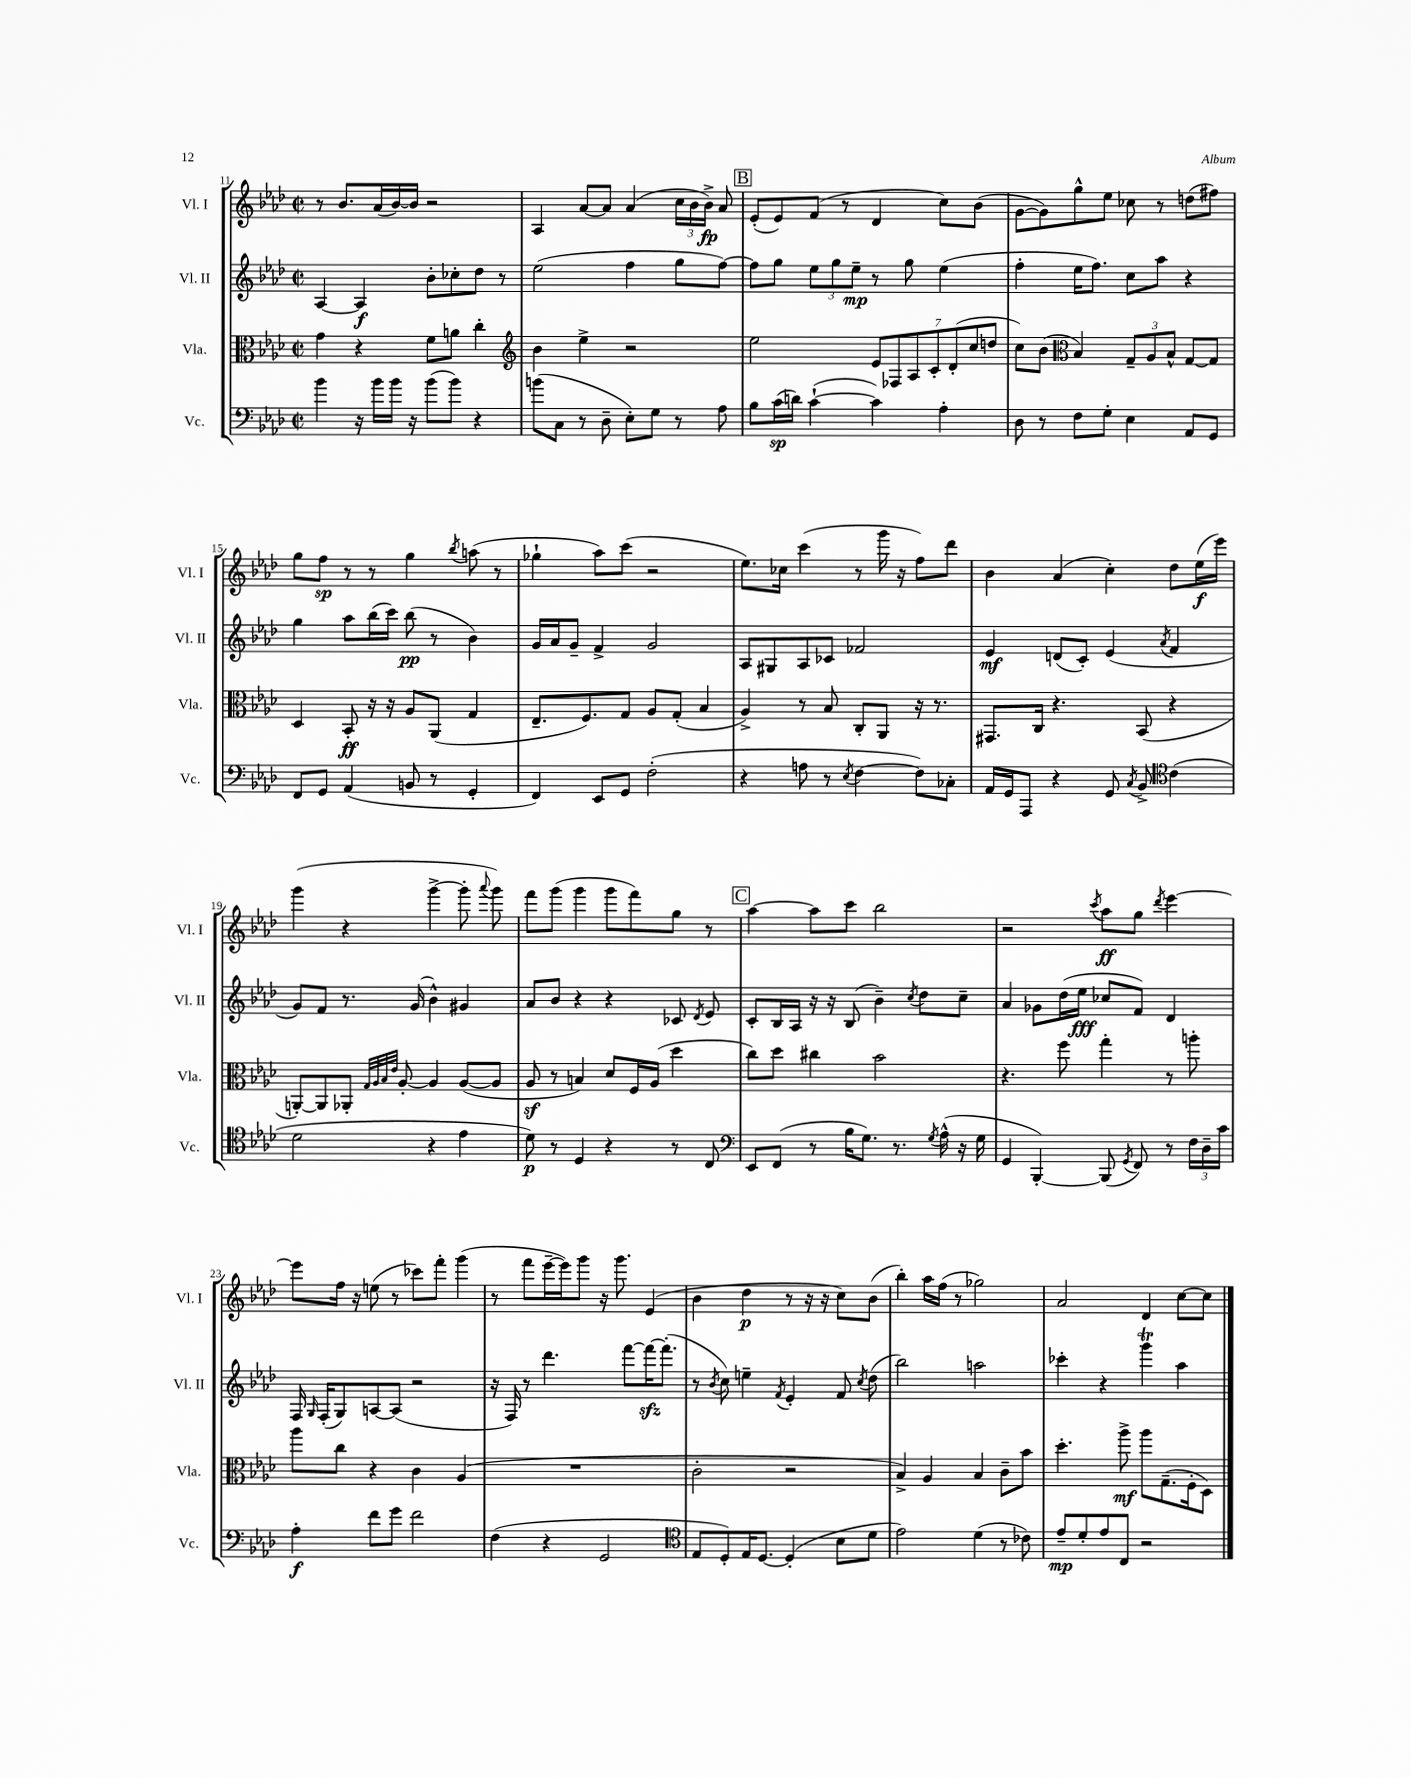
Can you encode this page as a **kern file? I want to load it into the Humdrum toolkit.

**kern	**dynam	**kern	**dynam	**kern	**dynam	**kern	**dynam
*part4	*part4	*part3	*part3	*part2	*part2	*part1	*part1
*staff4	*staff4	*staff3	*staff3	*staff2	*staff2	*staff1	*staff1
*I"Vc.	*	*I"Vla.	*	*I"Vl. II	*	*I"Vl. I	*
*I'Vc.	*	*I'Vla.	*	*I'Vl. II	*	*I'Vl. I	*
*clefF4	*	*clefC3	*	*clefG2	*	*clefG2	*
*k[b-e-a-d-]	*	*k[b-e-a-d-]	*	*k[b-e-a-d-]	*	*k[b-e-a-d-]	*
*M2/2	*	*M2/2	*	*M2/2	*	*M2/2	*
*met(c|)	*	*met(c|)	*	*met(c|)	*	*met(c|)	*
=11	=11	=11	=11	=11	=11	=11	=11
4b-\	.	4g\	.	[4A-/	.	8r	.
.	.	.	.	.	.	8.b-/L	.
16r	.	4r	.	4A-/]	f	.	.
16b-\LL	.	.	.	.	.	(16a-/L	.
16b-\JJ	.	.	.	.	.	[16b-/)	.
16r	.	.	.	.	.	16b-/JJ]	.
(8b-\L	.	8f\L	.	8b-'\L	.	2r	.
8b-\J)	.	8an\J	.	8cc-X'\	.	.	.
4r	.	4cc'\	.	8dd-\J	.	.	.
.	.	.	.	8r	.	.	.
=12	=12	=12	=12	=12	=12	=12	=12
*	*	*clefG2	*	*	*	*	*
(8bn\L	.	4b-\	.	(2ee-\	.	4A-/	.
8C\J	.	.	.	.	.	.	.
8r	.	4ee-^\	.	.	.	[8a-/L	.
8D-~\	.	.	.	.	.	8a-/J]	.
8E-'\L)	.	2r	.	4ff\	.	(4a-/	.
8G\J	.	.	.	.	.	.	.
8r	.	.	.	8gg\L	.	24cc\LL	.
.	.	.	.	.	.	24b-\	.
.	.	.	.	.	.	24b-^\JJ)	fp
8A-\	.	.	.	[8ff\J)	.	8a-/	.
!!LO:REH:place=s1:t=B
=13	=13	=13	=13	=13	=13	=13	=13
8B-\L	.	2ee-\	.	8ff\L]	.	(8e-'/L	.
(16c\L	sp	.	.	8gg\J	.	8e-/)	.
16dn\JJ)	.	.	.	.	.	.	.
([4c`\	.	.	.	12ee-\L	.	(8f/J	.
.	.	.	.	12gg\	.	.	.
.	.	.	.	.	.	8r	.
.	.	.	.	12ee-~\J	mp	.	.
4c\])	.	14e-/L	.	8r	.	4d-/	.
.	.	14F-X/	.	.	.	.	.
.	.	.	.	8gg\	.	.	.
.	.	14A-/	.	.	.	.	.
.	.	14c'/	.	.	.	.	.
4A-'\	.	.	.	(4ee-\	.	8cc\L)	.
.	.	(14d-'/	.	.	.	.	.
.	.	14cc/	.	.	.	.	.
.	.	.	.	.	.	(8b-\J	.
.	.	14ddn/J	.	.	.	.	.
=14	=14	=14	=14	=14	=14	=14	=14
8D-\	.	8cc\L)	.	4ff'\	.	[8g\L	.
8r	.	(8b-\J	.	.	.	8g\])	.
*	*	*clefC3	*	*	*	*	*
8F\L	.	4B-/)	.	16ee-\KL	.	8gg^^\	.
.	.	.	.	8.ff\J)	.	.	.
8G'\J	.	.	.	.	.	8ee-\J	.
4E-\	.	12G~/L	.	8cc\L	.	8cc-X\	.
.	.	12A-/	.	.	.	.	.
.	.	.	.	8aa-\J	.	8r	.
.	.	12B-^^/J	.	.	.	.	.
8AA-/L	.	[8G/L	.	4r	.	(8ddn\L	.
8GG/J	.	8G/J]	.	.	.	8ff#X\J)	.
!!LO:LB:g=z
=15	=15	=15	=15	=15	=15	=15	=15
8FF/L	.	4D-/	.	4gg\	.	8gg\L	.
8GG/J	.	.	.	.	.	8ff\J	sp
(4AA-/	.	8BB-'/	ff	8aa-\L	.	8r	.
.	.	16r	.	(16bb-\L	.	8r	.
.	.	16r	.	16ccc\JJ)	.	.	.
8BBn/	.	8A-/L	.	(8bb-\	pp	4gg\	.
8r	.	(8AA-/J	.	8r	.	.	.
.	.	.	.	.	.	8qbb-/	.
4GG'/	.	4G/	.	4b-\)	.	(8aan\	.
.	.	.	.	.	.	8r	.
=16	=16	=16	=16	=16	=16	=16	=16
4FF/)	.	8.E-~/L	.	16g/LL	.	4gg-X`\	.
.	.	.	.	16a-/J	.	.	.
.	.	.	.	8g~/J	.	.	.
.	.	8.F/)	.	.	.	.	.
8EE-/L	.	.	.	4f^/	.	8aa-\L)	.
8GG/J	.	8G/J	.	.	.	(8ccc\J	.
(2F'\	.	8A-/L	.	2g/	.	2r	.
.	.	(8G'/J	.	.	.	.	.
.	.	4B-/	.	.	.	.	.
=17	=17	=17	=17	=17	=17	=17	=17
4r	.	4A-^/)	.	8A-/L	.	8.ee-\L)	.
.	.	.	.	8G#X/	.	.	.
.	.	.	.	.	.	16cc-X\Jk	.
8An\	.	8r	.	8A-/	.	(4ccc\	.
8r	.	8B-/	.	8c-X/J	.	.	.
8qE-/	.	.	.	.	.	.	.
[4F\	.	8C'/L	.	2f-X/	.	8r	.
.	.	8AA-/J	.	.	.	16ggg\	.
.	.	.	.	.	.	16r	.
8F\L])	.	16r	.	.	.	8ff\L)	.
.	.	8.r	.	.	.	.	.
8C-X'\J	.	.	.	.	.	8ddd-\J	.
=18	=18	=18	=18	=18	=18	=18	=18
16AA-/LL	.	8.GG#X/L	.	4e-/	mf	4b-\	.
16GG/J	.	.	.	.	.	.	.
8AAA-/J	.	.	.	.	.	.	.
.	.	16C/Jk	.	.	.	.	.
4r	.	4.r	.	(8dn/L	.	(4a-/	.
.	.	.	.	8c'/J)	.	.	.
8GG/	.	.	.	(4e-/	.	4cc'\)	.
8qC/	.	.	.	.	.	.	.
8BB-^/	.	(8BB-/	.	.	.	.	.
*clefC4	*	*	*	*	*	*	*
.	.	.	.	8qa-/	.	.	.
(4c\	.	4r	.	4f/	.	8dd-\L	.
.	.	.	.	.	.	(16ee-\L	f
.	.	.	.	.	.	16eee-\JJ)	.
!!LO:LB:g=z
=19	=19	=19	=19	=19	=19	=19	=19
2d-\	.	[8AAn'/L)	.	8g/L)	.	(4ggg\	.
.	.	8AA/]	.	8f/J	.	.	.
.	.	8AA-X'/J	.	8.r	.	4r	.
.	.	32qqG/LLL	.	.	.	.	.
.	.	32qqA-/	.	.	.	.	.
.	.	32qqB-/	.	.	.	.	.
.	.	32qqe-/JJJ	.	.	.	.	.
.	.	[8A-'/	.	.	.	.	.
.	.	.	.	(16g/	.	.	.
4r	.	4A-/]	.	4b-^^\)	.	[4ggg^\	.
4e-\	.	([8A-/L	.	4g#X/	.	8ggg'\]	.
.	.	.	.	.	.	8qqaaa-/	.
.	.	8A-/J]	.	.	.	8ggg\)	.
=20	=20	=20	=20	=20	=20	=20	=20
8d-\)	p	8A-z/	.	8a-/L	.	8fff\L	.
8r	.	8r	.	8b-/J	.	(8ggg\J	.
4D-/	.	4Bn/)	.	4r	.	4ggg\	.
4r	.	8d-/L	.	4r	.	8ggg\L	.
.	.	16F/L	.	.	.	8fff\)	.
.	.	(16A-/JJ	.	.	.	.	.
8r	.	4dd-\	.	8c-X/	.	8gg\J	.
.	.	.	.	8qd-/	.	.	.
8C/	.	.	.	8e-/	.	8r	.
!!LO:REH:place=s1:t=C
=21	=21	=21	=21	=21	=21	=21	=21
*clefF4	*	*	*	*	*	*	*
8EE-/L	.	8cc\L)	.	8c'/L	.	[4aa-\	.
(8FF/J	.	8dd-\J	.	16B-/L	.	.	.
.	.	.	.	16A-/JJ	.	.	.
8r	.	4cc#X\	.	16r	.	8aa-\L]	.
.	.	.	.	16r	.	.	.
16B-\KL	.	.	.	(8B-/	.	8ccc\J	.
8.G\J)	.	.	.	.	.	.	.
.	.	2b-\	.	4b-~\)	.	2bb-\	.
8.r	.	.	.	.	.	.	.
.	.	.	.	8qcc/	.	.	.
.	.	.	.	8dd-\L	.	.	.
8qG/	.	.	.	.	.	.	.
(16A-^^\	.	.	.	.	.	.	.
16r	.	.	.	8cc~\J	.	.	.
16G\	.	.	.	.	.	.	.
=22	=22	=22	=22	=22	=22	=22	=22
4GG/	.	4.r	.	4a-/	.	2r	.
[4BBB-'/)	.	.	.	8g-X\L	.	.	.
.	.	8ff\	.	(16dd-\L	.	.	.
.	.	.	.	16ee-\JJ	fff	.	.
.	.	.	.	.	.	8qccc/	.
(8BBB-/]	.	4gg'\	.	8cc-X/L	.	8aa-\L	ff
8qGG/	.	.	.	.	.	.	.
8FF/)	.	.	.	8f/J)	.	8gg\J	.
.	.	.	.	.	.	8qddd-/	.
8r	.	8r	.	4d-/	.	[4eee-\	.
24F\LL	.	8aan'\	.	.	.	.	.
24D-~\	.	.	.	.	.	.	.
24c\JJ	.	.	.	.	.	.	.
!!LO:LB:g=z
=23	=23	=23	=23	=23	=23	=23	=23
4A-'\	f	8aa-\L	.	16F/	.	8eee-\L]	.
.	.	.	.	16qqG/	.	.	.
.	.	.	.	(16F'/KL	.	.	.
.	.	8cc\J	.	8G/)	.	16ff\Jk	.
.	.	.	.	.	.	16r	.
8f\L	.	4r	.	[8An/	.	(8een\	.
8g\J	.	.	.	(8A/J]	.	8r	.
2f\	.	4c\	.	2r	.	8ccc-X\L)	.
.	.	.	.	.	.	8fff'\J	.
.	.	(4A-/	.	.	.	(4ggg\	.
=24	=24	=24	=24	=24	=24	=24	=24
(4F\	.	1r	.	16r	.	8r	.
.	.	.	.	16F/)	.	.	.
.	.	.	.	8r	.	8fff\L	.
4r	.	.	.	4.ddd-\	.	[16eee-~\L	.
.	.	.	.	.	.	16eee-\J])	.
.	.	.	.	.	.	8ggg\J	.
2GG/	.	.	.	.	.	16r	.
.	.	.	.	.	.	8.ggg\	.
.	.	.	.	[8fff\L	.	.	.
.	.	.	.	16fffzz\K_	.	(4e-/	.
.	.	.	.	(8.fff'\J]	.	.	.
=25	=25	=25	=25	=25	=25	=25	=25
*clefC4	*	*	*	*	*	*	*
8E-/L	.	2c'\	.	8r	.	4b-\	.
.	.	.	.	8qb-/	.	.	.
8D-'/)	.	.	.	8cc\)	.	.	.
16E-/K	.	.	.	4een~\	.	4dd-\	p
[8.D-/J	.	.	.	.	.	.	.
.	.	.	.	8qf/	.	.	.
(4D-'/]	.	2r	.	4e-'/	.	8r	.
.	.	.	.	.	.	16r	.
.	.	.	.	.	.	16r	.
8B-\L	.	.	.	8f/	.	8cc\L)	.
.	.	.	.	8qcc/	.	.	.
8d-\J	.	.	.	(8dd-\	.	(8b-\J	.
=26	=26	=26	=26	=26	=26	=26	=26
2e-\)	.	4B-^/)	.	2bb-\)	.	4bb-'\)	.
.	.	4A-/	.	.	.	16aa-\LL	.
.	.	.	.	.	.	(16ff\JJ	.
.	.	.	.	.	.	8r	.
(4d-\	.	4B-/	.	2aan\	.	2gg-X\)	.
8r	.	8c~\L	.	.	.	.	.
8c-X\)	.	8b-\J	.	.	.	.	.
=27	=27	=27	=27	=27	=27	=27	=27
8e-~/L	mp	4.dd-'\	.	4ccc-X'\	.	2a-/	.
8d-'/	.	.	.	.	.	.	.
8e-/	.	.	.	4r	.	.	.
8C/J	.	8aa-^\	mf	.	.	.	.
2r	.	8aa-\L	.	4gggt\	.	4d-/	.
.	.	(8.G~\	.	.	.	.	.
.	.	.	.	4aa-\	.	[8cc\L	.
.	.	16F'\k	.	.	.	.	.
.	.	8D-\J)	.	.	.	8cc\J]	.
==	==	==	==	==	==	==	==
*-	*-	*-	*-	*-	*-	*-	*-
